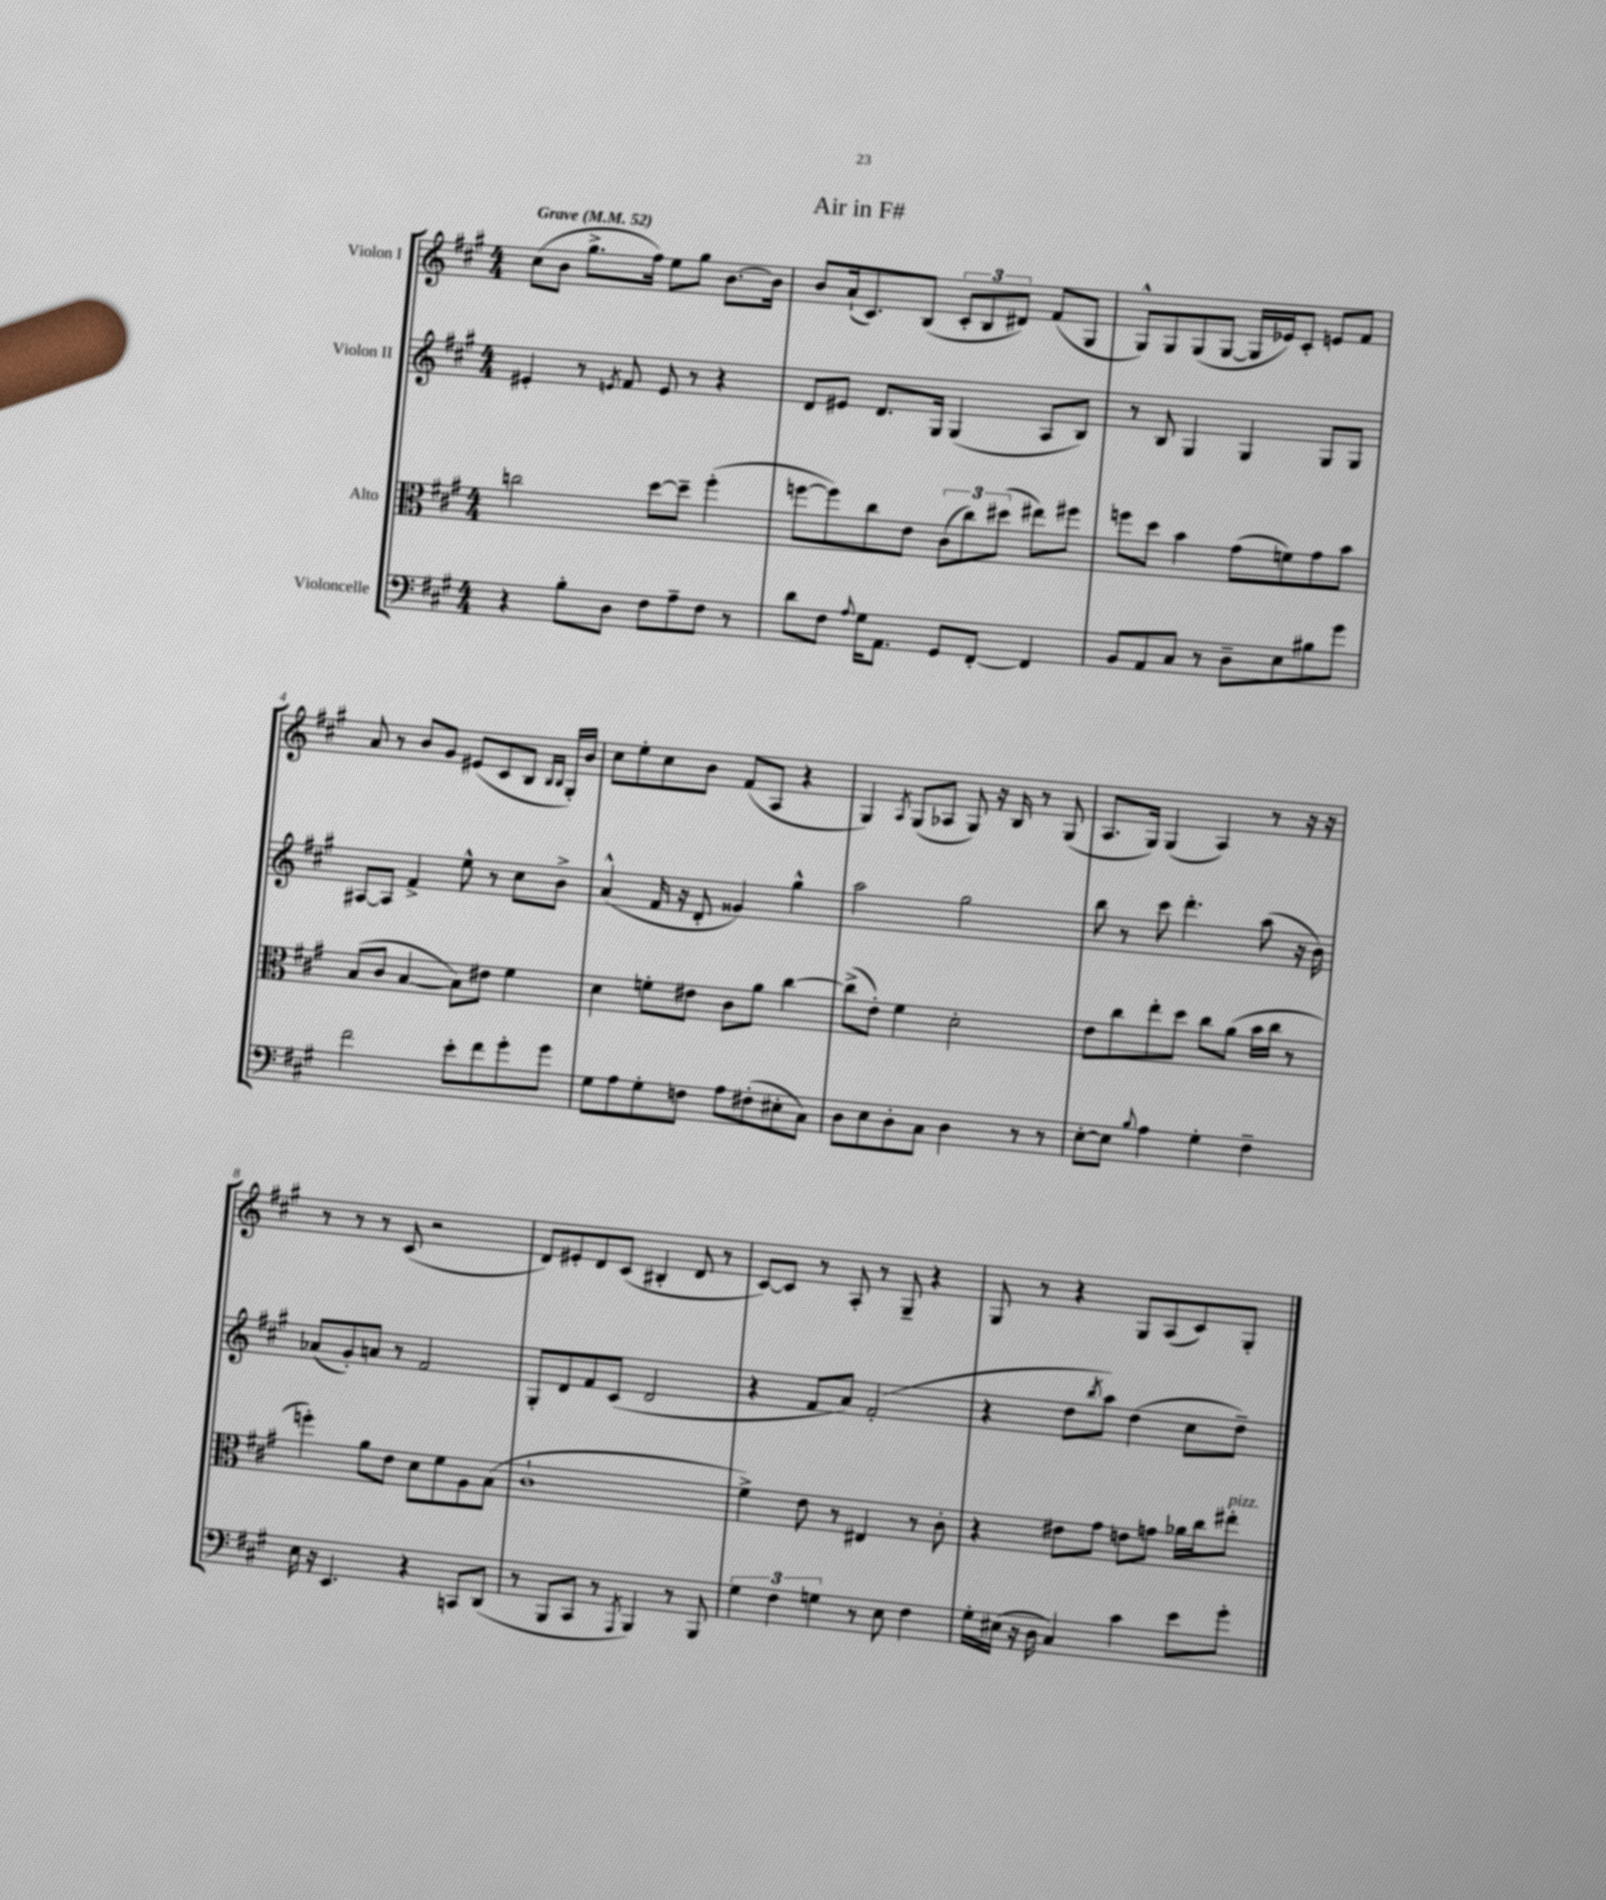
\header { title = "Air in F#" }
<<
\new StaffGroup <<
\new Staff = "s0" \with { instrumentName = "Violon I" } {
    \clef treble \key a \major \numericTimeSignature \time 4/4 \tempo "Grave" 4 = 52
    cis''8( b'8 gis''8.-> fis''16) e''8 gis''8 b'8.~ b'16 |
    b'8 a'16-!( cis'8.) b8( \tuplet 3/2 { cis'8-. b8 dis'8) } fis'8( gis8 |
    gis8-^) gis8 gis8( gis8~ gis16 ees'16) cis'8-. e'8 fis'8 |
    a'8 r8 b'8 gis'8 eis'8( cis'8 b8 \grace { b16 b16 } gis16-.) b'16 |
    cis''8 e''8-. cis''8 b'8 fis'8( a8 r4 |
    gis4) \acciaccatura { a8 } gis8( aes8 gis8) r16 b16 r8 gis8( |
    a8. gis16) gis4( a4) r8 r16 r16 |
    r8 r8 r8 cis'8( r2 |
    d'8) eis'8-. d'8 cis'8( bis4-. d'8 r8 |
    cis'8~) cis'8 r8 a8-. r8 gis8-- r4 |
    gis8 r8 r4 gis8 a8( cis'8) gis8-. \bar "|." |
}
\new Staff = "s1" \with { instrumentName = "Violon II" } {
    \clef treble \key a \major \numericTimeSignature \time 4/4
    eis'4-. r8 \acciaccatura { e'8 } fis'8 e'8 r8 r4 |
    d'8 eis'8 d'8. gis16 gis4( a8 b8) |
    r8 b8 gis4 gis4 gis8 gis8 |
    ais8~ ais8 fis'4-> e''8-^ r8 cis''8 b'8-> |
    a'4-^( fis'16 r16 d'8-. gisis'4) gis''4-^ |
    a''2 gis''2 |
    b''8 r8 cis'''8 d'''4.-. a''8( r16 b'16) |
    aes'8( gis'8-.) a'8 r8 fis'2 |
    gis8-. d'8 fis'8 cis'8( d'2 |
    r4 fis'8 a'8) fis'2-.( |
    r4 d''8 \acciaccatura { b''8 } a''8) d''4( cis''8 d''8--) \bar "|." |
}
\new Staff = "s2" \with { instrumentName = "Alto" } {
    \clef alto \key a \major \numericTimeSignature \time 4/4
    c''2 d''8~ d''8-- fis''4-.( |
    f''8~ f''8) cis''8 e'8 \tuplet 3/2 { cis'8( cis''8) dis''8( } eis''8) fis''8 |
    f''8 d''8 b'4 gis'8( f'8) gis'8 b'8 |
    b8( cis'8 b4~ b8) eis'8 fis'4 |
    d'4 f'8-. eis'8 cis'8 a'8 cis''4~ |
    cis''8->( e'8-.) fis'4 d'2-. |
    e'8 cis''8 e''8-. d''8 cis''8 a'8( b'16 cis''16 r8 |
    f''4-.) a'8 e'8 d'8 fis'8 a8 b8( |
    cis'1-! |
    fis'4->) e'8 r8 eis4 r8 cis'8-. |
    r4 eis'8 gis'8 e'8 g'8 aes'16 cis''16 eis''8-.^\markup { \italic "pizz." } \bar "|." |
}
\new Staff = "s3" \with { instrumentName = "Violoncelle" } {
    \clef bass \key a \major \numericTimeSignature \time 4/4
    r4 b8-. d8 fis8 a8-- fis8 r8 |
    d'8 fis8 \appoggiatura { a8 } gis16 a,8. gis,8 fis,8~-. fis,4 |
    b,8 a,8 cis8 r8 d8-- e8 bis8 gis'8 |
    fis'2 e'8-. fis'8 gis'8-. gis'8 |
    gis8 a8 gis8-. f8 a8 fis8-.( eis8-. cis8) |
    d8 e8 d8-. cis8 d4 r8 r8 |
    e8~-. e8 \appoggiatura { b8 } a4 gis4-. fis4-- |
    e16 r16 e,4. r4 c,8 d,8( |
    r8 b,,8 cis,8 r8 \acciaccatura { a,,8 } b,,4) r8 b,,8 |
    \tuplet 3/2 { gis4 fis4 g4 } r8 e8 fis4 |
    gis16-. eis16( r16 d16 cis4) cis'4 e'8 gis'8-. \bar "|." |
}
>>
>>
